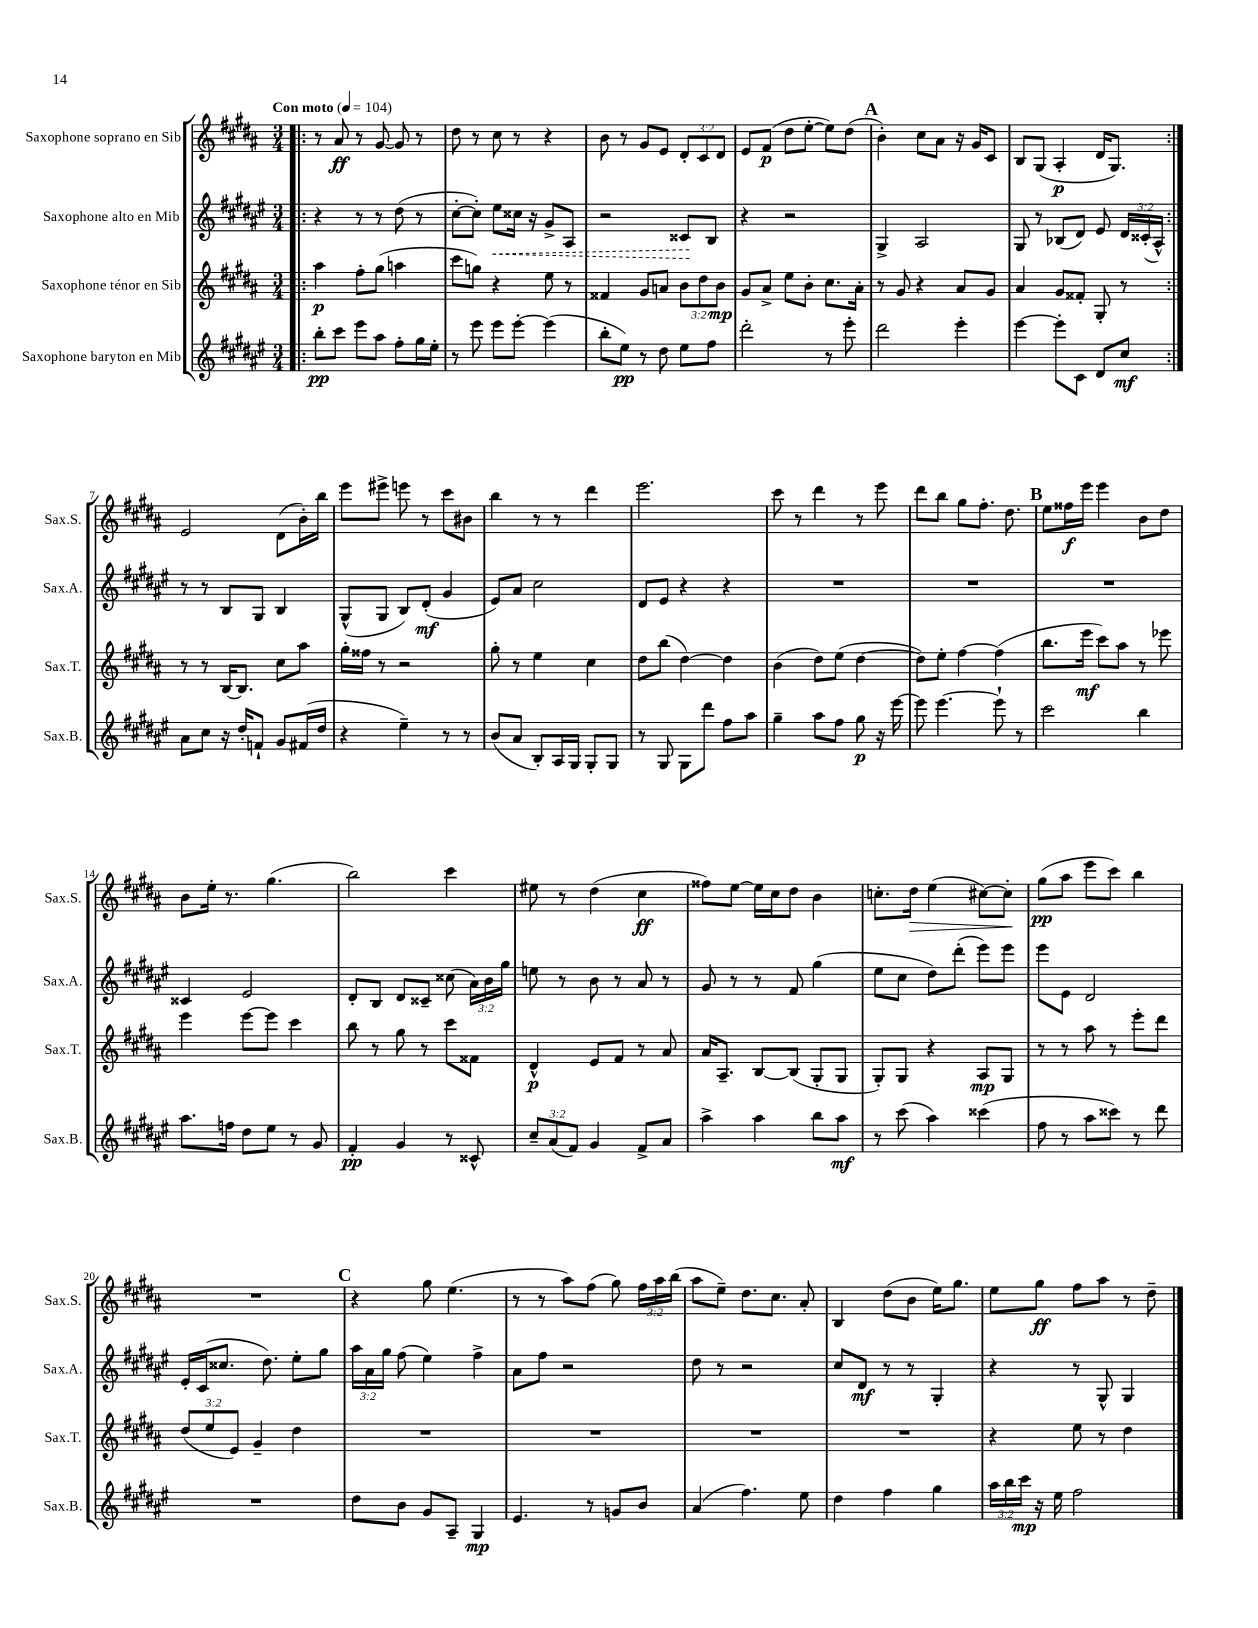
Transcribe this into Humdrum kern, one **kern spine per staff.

**kern	**dynam	**kern	**dynam	**kern	**dynam	**kern	**dynam
*part4	*part4	*part3	*part3	*part2	*part2	*part1	*part1
*staff4	*staff4	*staff3	*staff3	*staff2	*staff2	*staff1	*staff1
*I"Saxophone baryton en Mib	*	*I"Saxophone ténor en Sib	*	*I"Saxophone alto en Mib	*	*I"Saxophone soprano en Sib	*
*I'Sax.B.	*	*I'Sax.T.	*	*I'Sax.A.	*	*I'Sax.S.	*
*clefG2	*	*clefG2	*	*clefG2	*	*clefG2	*
*k[f#c#g#d#a#e#]	*	*k[f#c#g#d#a#]	*	*k[f#c#g#d#a#e#]	*	*k[f#c#g#d#a#]	*
*M3/4	*	*M3/4	*	*M3/4	*	*M3/4	*
*MM104	*	*MM104	*	*MM104	*	*MM104	*
=1!|:	=1!|:	=1!|:	=1!|:	=1!|:	=1!|:	=1!|:	=1!|:
!	!	!	!	!	!	!LO:TX:a:B:t=Con moto	!
8bb'\L	pp	4aa#\	p	4r	.	8r	.
8ccc#\J	.	.	.	.	.	8a#/	ff
8eee#\L	.	8ff#'\L	.	8r	.	8r	.
8aa#\J	.	(8gg#\J	.	8r	.	[8g#/	.
8ff#'\L	.	4aan\	.	(8dd#\	.	8g#/]	.
16gg#\L	.	.	.	8r	.	8r	.
16ee#'\JJ	.	.	.	.	.	.	.
=2	=2	=2	=2	=2	=2	=2	=2
8r	.	8ccc#\L	.	[8cc#'\L	.	8dd#\	.
8eee#\	.	8ggn\J)	.	8cc#'\J])	.	8r	.
!	!	!	!	!	!LO:HP:b	!	!
8eee#\L	.	4r	.	8ee#\L	<	8cc#\	.
[8eee#'\J	.	.	.	16cc##X\Jk	.	8r	.
.	.	.	.	16r	.	.	.
(4eee#\]	.	8ee\	.	8g#^/L	.	4r	.
.	.	8r	.	8A#/J	.	.	.
=3	=3	=3	=3	=3	=3	=3	=3
8bb'\L	.	4f##X/	.	2r	.	8b\	.
8ee#\J)	pp	.	.	.	.	8r	.
8r	.	8g#/L	.	.	.	8g#/L	.
8dd#\	.	8an/J	.	.	.	8e/J	.
8ee#\L	.	12b\L	.	8c##X/L	.	12d#'/L	.
.	.	12dd#\	.	.	.	12c#/	.
8ff#\J	.	.	.	8B/J	[	.	.
.	.	12b\J	mp	.	.	12d#/J	.
=4	=4	=4	=4	=4	=4	=4	=4
2ddd#'\	.	8g#/L	.	4r	.	8e/L	.
.	.	8a#^/J	.	.	.	(8f#/J	p
.	.	8ee\L	.	2r	.	8dd#\L	.
.	.	8b'\J	.	.	.	[8ee'\J	.
8r	.	8.cc#\L	.	.	.	8ee\L])	.
8eee#'\	.	.	.	.	.	(8dd#\J	.
.	.	16a#'\Jk	.	.	.	.	.
!!LO:REH:place=s1:t=A
=5	=5	=5	=5	=5	=5	=5	=5
2ddd#\	.	8r	.	4G#^/	.	4b'\)	.
.	.	8g#/	.	.	.	.	.
.	.	4r	.	2A#/	.	8cc#\L	.
.	.	.	.	.	.	8a#\J	.
4eee#'\	.	8a#/L	.	.	.	16r	.
.	.	.	.	.	.	16g#/KL	.
.	.	8g#/J	.	.	.	8c#/J	.
=6	=6	=6	=6	=6	=6	=6	=6
[4eee#\	.	4a#/	.	8G#/	.	8B/L	.
.	.	.	.	8r	.	(8G#/J	.
8eee#'\L]	.	8g#/L	.	(8B-X/L	.	4A#'/	p
8c#\J	.	8f##X'/J	.	8d#/J)	.	.	.
8d#/L	.	8G#'/	.	8e#/	.	16d#/KL	.
.	.	.	.	.	.	8.G#/J)	.
8cc#/J	mf	8r	.	24d#/LL	.	.	.
.	.	.	.	(24c##X'/	.	.	.
.	.	.	.	24A#^^/JJ)	.	.	.
!!LO:LB:g=z
=7:|!	=7:|!	=7:|!	=7:|!	=7:|!	=7:|!	=7:|!	=7:|!
8a#\L	.	8r	.	8r	.	2e/	.
8cc#\J	.	8r	.	8r	.	.	.
16r	.	[16B/KL	.	8B/L	.	.	.
16dd#'/KL	.	8.B/J]	.	.	.	.	.
8fn`/J	.	.	.	8G#/J	.	.	.
8g#/L	.	8cc#\L	.	4B/	.	(8d#\L	.
(16f#X/L	.	8aa#\J	.	.	.	16b'\L)	.
16dd#/JJ	.	.	.	.	.	16bb\JJ	.
=8	=8	=8	=8	=8	=8	=8	=8
4r	.	16gg#'\LL	.	(8G#^^/L	.	8eee\L	.
.	.	16ff##X\JJ	.	.	.	.	.
.	.	8r	.	8G#/J	.	8eee#X^\J	.
4ee#~\)	.	2r	.	8B/L)	.	8eeen\	.
.	.	.	.	(8d#'/J	mf	8r	.
8r	.	.	.	4g#/	.	8ccc#\L	.
8r	.	.	.	.	.	8b#X\J	.
=9	=9	=9	=9	=9	=9	=9	=9
(8b/L	.	8gg#'\	.	8e#/L)	.	4bb\	.
8a#/J	.	8r	.	8a#/J	.	.	.
8B'/L)	.	4ee\	.	2cc#\	.	8r	.
16A#/L	.	.	.	.	.	8r	.
16G#/JJ	.	.	.	.	.	.	.
8G#'/L	.	4cc#\	.	.	.	4ddd#\	.
8G#/J	.	.	.	.	.	.	.
=10	=10	=10	=10	=10	=10	=10	=10
8r	.	8dd#\L	.	8d#/L	.	2.eee\	.
8G#/	.	(8bb\J	.	8e#/J	.	.	.
8G#\L	.	[4dd#\)	.	4r	.	.	.
8ddd#\J	.	.	.	.	.	.	.
8ff#\L	.	4dd#\]	.	4r	.	.	.
8aa#\J	.	.	.	.	.	.	.
=11	=11	=11	=11	=11	=11	=11	=11
4gg#~\	.	(4b\	.	2.r	.	8ccc#\	.
.	.	.	.	.	.	8r	.
8aa#\L	.	8dd#\L)	.	.	.	4ddd#\	.
8ff#\J	.	(8ee\J	.	.	.	.	.
8gg#\	p	[4dd#\	.	.	.	8r	.
16r	.	.	.	.	.	8eee\	.
[16eee#\	.	.	.	.	.	.	.
=12	=12	=12	=12	=12	=12	=12	=12
8eee#\]	.	8dd#\L])	.	2.r	.	8ddd#\L	.
[4.eee#\	.	8ee'\J	.	.	.	8bb\J	.
.	.	[4ff#\	.	.	.	8gg#\L	.
.	.	.	.	.	.	8.ff#'\J	.
8eee#`\]	.	(4ff#\]	.	.	.	.	.
.	.	.	.	.	.	8.dd#\	.
8r	.	.	.	.	.	.	.
!!LO:REH:place=s1:t=B
=13	=13	=13	=13	=13	=13	=13	=13
2ccc#\	.	8.bb\L	.	2.r	.	8ee\L	.
.	.	.	.	.	.	16ff##X\L	f
.	.	16eee\Jk	mf	.	.	16eee\JJ	.
.	.	8ccc#\L)	.	.	.	4eee\	.
.	.	8aa#\J	.	.	.	.	.
4bb\	.	8r	.	.	.	8b\L	.
.	.	8eee-X\	.	.	.	8dd#\J	.
!!LO:LB:g=z
=14	=14	=14	=14	=14	=14	=14	=14
8.aa#\L	.	4eee\	.	4c##X/	.	8b\L	.
.	.	.	.	.	.	16ee'\Jk	.
16ffn\Jk	.	.	.	.	.	8.r	.
8dd#\L	.	[8eee\L	.	2e#/	.	.	.
8ee#\J	.	8eee\J]	.	.	.	(4.gg#\	.
8r	.	4ccc#\	.	.	.	.	.
8g#/	.	.	.	.	.	.	.
=15	=15	=15	=15	=15	=15	=15	=15
4f#'/	pp	8bb\	.	8d#'/L	.	2bb\)	.
.	.	8r	.	8B/J	.	.	.
4g#/	.	8gg#\	.	8d#/L	.	.	.
.	.	8r	.	8c##X~/J	.	.	.
8r	.	8ccc#\L	.	(8cc##X\	.	4ccc#\	.
8c##X^^/	.	8f##X\J	.	24a#\LL)	.	.	.
.	.	.	.	24b\	.	.	.
.	.	.	.	24gg#\JJ	.	.	.
=16	=16	=16	=16	=16	=16	=16	=16
12cc#~/L	.	4d#^^/	p	8een\	.	8ee#X\	.
(12a#/	.	.	.	.	.	.	.
.	.	.	.	8r	.	8r	.
12f#/J)	.	.	.	.	.	.	.
4g#/	.	8e/L	.	8b\	.	(4dd#\	.
.	.	8f#/J	.	8r	.	.	.
8f#^/L	.	8r	.	8a#/	.	4cc#\	ff
8a#/J	.	8a#/	.	8r	.	.	.
=17	=17	=17	=17	=17	=17	=17	=17
4aa#^\	.	16a#/KL	.	8g#/	.	8ff##X\L)	.
.	.	8.A#~/J	.	.	.	.	.
.	.	.	.	8r	.	[8ee\J	.
4aa#\	.	[8B/L	.	8r	.	16ee\LL]	.
.	.	.	.	.	.	16cc#\J	.
.	.	(8B/J]	.	8f#/	.	8dd#\J	.
8bb\L	.	8G#'/L	.	(4gg#\	.	4b\	.
8aa#\J	mf	8G#/J	.	.	.	.	.
=18	=18	=18	=18	=18	=18	=18	=18
8r	.	8G#'/L)	.	8ee#\L	.	8.ccn'\L	.
(8ccc#\	.	8G#/J	.	8cc#\J	.	.	.
!	!	!	!	!	!	!	!LO:HP:b
.	.	.	.	.	.	16dd#\Jk	>
4aa#\)	.	4r	.	8dd#\L)	.	(4ee\	.
.	.	.	.	(8ddd#'\J	.	.	.
(4ccc##X\	.	8A#/L	mp	8eee#\L)	.	[8cc#X\L)	.
.	.	8G#/J	.	8eee#\J	.	8cc#'\J]	.
.	.	.	.	.	.	.	]
=19	=19	=19	=19	=19	=19	=19	=19
8ff#\	.	8r	.	8eee#\L	.	(8gg#\L	pp
8r	.	8r	.	8e#\J	.	8aa#\J	.
8aa#\L	.	8aa#\	.	2d#/	.	8eee\L	.
8ccc##X\J)	.	8r	.	.	.	8ccc#\J)	.
8r	.	8eee'\L	.	.	.	4bb\	.
8ddd#\	.	8ddd#\J	.	.	.	.	.
!!LO:LB:g=z
=20	=20	=20	=20	=20	=20	=20	=20
2.r	.	(12dd#/L	.	16e#'/LL	.	2.r	.
.	.	.	.	(16c#/J	.	.	.
.	.	12ee/	.	.	.	.	.
.	.	.	.	8.cc##X/J	.	.	.
.	.	12e/J)	.	.	.	.	.
.	.	4g#~/	.	.	.	.	.
.	.	.	.	8.dd#\)	.	.	.
.	.	4dd#\	.	8ee#'\L	.	.	.
.	.	.	.	8gg#\J	.	.	.
!!LO:REH:place=s1:t=C
=21	=21	=21	=21	=21	=21	=21	=21
8dd#\L	.	2.r	.	24aa#\LL	.	4r	.
.	.	.	.	24a#\	.	.	.
.	.	.	.	24gg#\JJ	.	.	.
8b\J	.	.	.	(8ff#\	.	.	.
8g#/L	.	.	.	4ee#\)	.	8gg#\	.
8A#~/J	.	.	.	.	.	(4.ee\	.
4G#/	mp	.	.	4ff#^\	.	.	.
=22	=22	=22	=22	=22	=22	=22	=22
4.e#/	.	2.r	.	8a#\L	.	8r	.
.	.	.	.	8ff#\J	.	8r	.
.	.	.	.	2r	.	8aa#\L)	.
8r	.	.	.	.	.	(8ff#\J	.
8gn/L	.	.	.	.	.	8gg#\)	.
8b/J	.	.	.	.	.	24ff#\LL	.
.	.	.	.	.	.	24aa#\	.
.	.	.	.	.	.	(24bb\JJ	.
=23	=23	=23	=23	=23	=23	=23	=23
(4a#/	.	2.r	.	8dd#\	.	8aa#\L	.
.	.	.	.	8r	.	8ee~\J)	.
4.ff#\)	.	.	.	2r	.	8.dd#\L	.
.	.	.	.	.	.	8.cc#\J	.
8ee#\	.	.	.	.	.	8a#'/	.
=24	=24	=24	=24	=24	=24	=24	=24
4dd#\	.	2.r	.	8cc#/L	.	4B/	.
.	.	.	.	8d#/J	mf	.	.
4ff#\	.	.	.	8r	.	(8dd#\L	.
.	.	.	.	8r	.	8b\J	.
4gg#\	.	.	.	4G#'/	.	16ee\KL)	.
.	.	.	.	.	.	8.gg#\J	.
=25	=25	=25	=25	=25	=25	=25	=25
24aa#\LL	.	4r	.	4r	.	8ee\L	.
24bb\	.	.	.	.	.	.	.
24ccc#\JJ	mp	.	.	.	.	.	.
16r	.	.	.	.	.	8gg#\J	ff
16ee#\	.	.	.	.	.	.	.
2ff#\	.	8ee\	.	8r	.	8ff#\L	.
.	.	8r	.	8G#^^/	.	8aa#\J	.
.	.	4dd#\	.	4G#/	.	8r	.
.	.	.	.	.	.	8dd#~\	.
==	==	==	==	==	==	==	==
*-	*-	*-	*-	*-	*-	*-	*-
